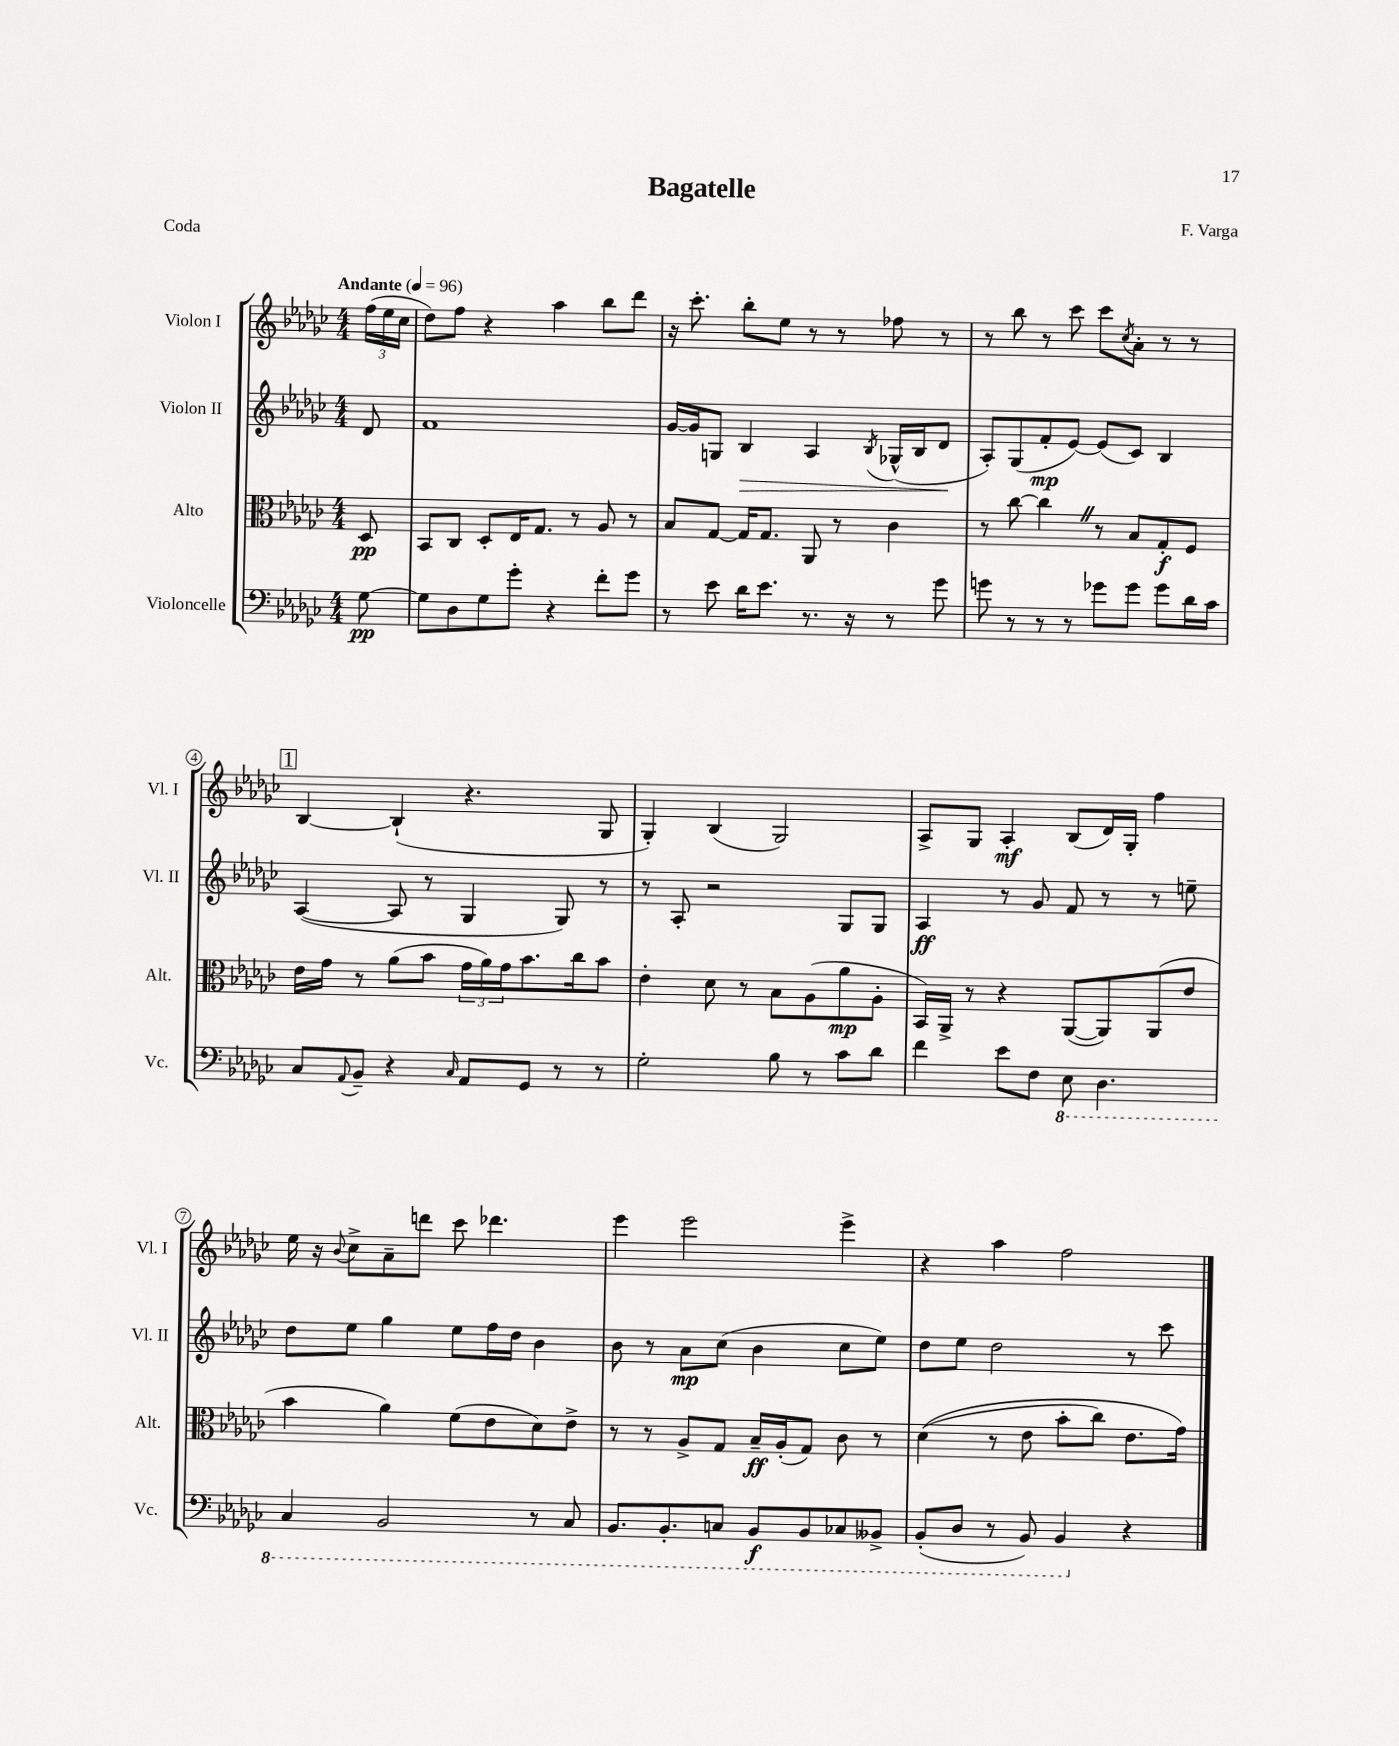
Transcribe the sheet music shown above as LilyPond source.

\header { title = "Bagatelle" composer = "F. Varga" piece = "Coda" }
<<
\new StaffGroup <<
\new Staff = "s0" \with { instrumentName = "Violon I" shortInstrumentName = "Vl. I" } {
    \clef treble \key ges \major \numericTimeSignature \time 4/4 \partial 8 \tempo "Andante" 4 = 96
    \tuplet 3/2 { f''16( ees''16 ces''16 } |
    des''8) f''8 r4 aes''4 bes''8 des'''8 |
    r16 ces'''8.-. bes''8-. ees''8 r8 r8 fes''8 r8 |
    r8 bes''8 r8 ces'''8 ces'''8 \acciaccatura { ces''8 } aes'8-. r8 r8 |
    \mark \markup { \box "1" } bes4~ bes4-!( r4. ges8 |
    ges4-.) bes4( ges2) |
    aes8-> ges8 aes4-.\mf bes8( des'16) ges16-. f''4 |
    ees''16 r16 \appoggiatura { bes'8 } ces''8-> aes'8-- d'''8 ces'''8 des'''4. |
    ees'''4 ees'''2 ees'''4-> |
    r4 aes''4 f''2 \bar "|." |
}
\new Staff = "s1" \with { instrumentName = "Violon II" shortInstrumentName = "Vl. II" } {
    \clef treble \key ges \major \numericTimeSignature \time 4/4 \partial 8
    des'8 |
    f'1 |
    ges'16~ ges'16 g8 bes4\> aes4 \acciaccatura { bes8 } ges16-^( bes16 des'8\! |
    aes8-.) ges8( f'8-.\mp ees'8~) ees'8( ces'8) bes4 |
    \mark \markup { \box "1" } aes4~( aes8 r8 ges4 ges8) r8 |
    r8 aes8-. r2 ges8 ges8 |
    aes4\ff r8 ges'8 f'8 r8 r8 e''8-- |
    des''8 ees''8 ges''4 ees''8 f''16 des''16 bes'4 |
    bes'8 r8 aes'8\mp ces''8( bes'4 ces''8 ees''8) |
    des''8 ees''8 des''2 r8 ces'''8 \bar "|." |
}
\new Staff = "s2" \with { instrumentName = "Alto" shortInstrumentName = "Alt." } {
    \clef alto \key ges \major \numericTimeSignature \time 4/4 \partial 8
    des8\pp |
    bes,8 ces8 des8-. ees16 ges8. r8 aes8 r8 |
    bes8 ges8~ ges16 ges8. aes,8 r8 ces'4 |
    r8 ces''8~ ces''4 \once \override BreathingSign.text = \markup { \musicglyph "scripts.caesura.straight" } \breathe r8 bes8 ges8-.\f f8 |
    \mark \markup { \box "1" } ees'16 ges'16 r8 aes'8( bes'8 \tuplet 3/2 { ges'16 aes'16) ges'16 } bes'8. ces''16 bes'8 |
    ees'4-. des'8 r8 bes8 aes8( aes'8\mp aes8-. |
    bes,16) aes,16-> r8 r4 aes,8~( aes,8) aes,8( ees'8 |
    bes'4 aes'4) f'8( ees'8 des'8) ees'8-> |
    r8 r8 aes8-> ges8 bes16--\ff aes16-.( ges8) ces'8 r8 |
    des'4(\( r8 ees'8 bes'8-. ces''8) ees'8. ges'16\) \bar "|." |
}
\new Staff = "s3" \with { instrumentName = "Violoncelle" shortInstrumentName = "Vc." } {
    \clef bass \key ges \major \numericTimeSignature \time 4/4 \partial 8
    ges8~\pp |
    ges8 des8 ges8 ges'8-. r4 f'8-. ges'8 |
    r8 ees'8 des'16 ees'8. r8. r16 r8 ges'8 |
    g'8 r8 r8 r8 ges'8 ges'8 ges'8 des'16 ces'16 |
    \mark \markup { \box "1" } ces8 \appoggiatura { aes,8 } bes,8-- r4 \grace { ces16 } aes,8 ges,8 r8 r8 |
    ges2-. bes8 r8 ces'8 des'8 |
    f'4 ees'8 f8 \ottava #-1 ees,8 des,4. |
    ces,4 bes,,2 r8 ces,8 |
    bes,,8. bes,,8.-. c,8 bes,,8\f bes,,8 ces,8 beses,,8-> |
    bes,,8-.( des,8 r8 bes,,8) bes,,4 \ottava #0 r4 \bar "|." |
}
>>
>>
\layout { \context { \Score \override BarNumber.stencil = #(make-stencil-circler 0.1 0.3 ly:text-interface::print) } }
